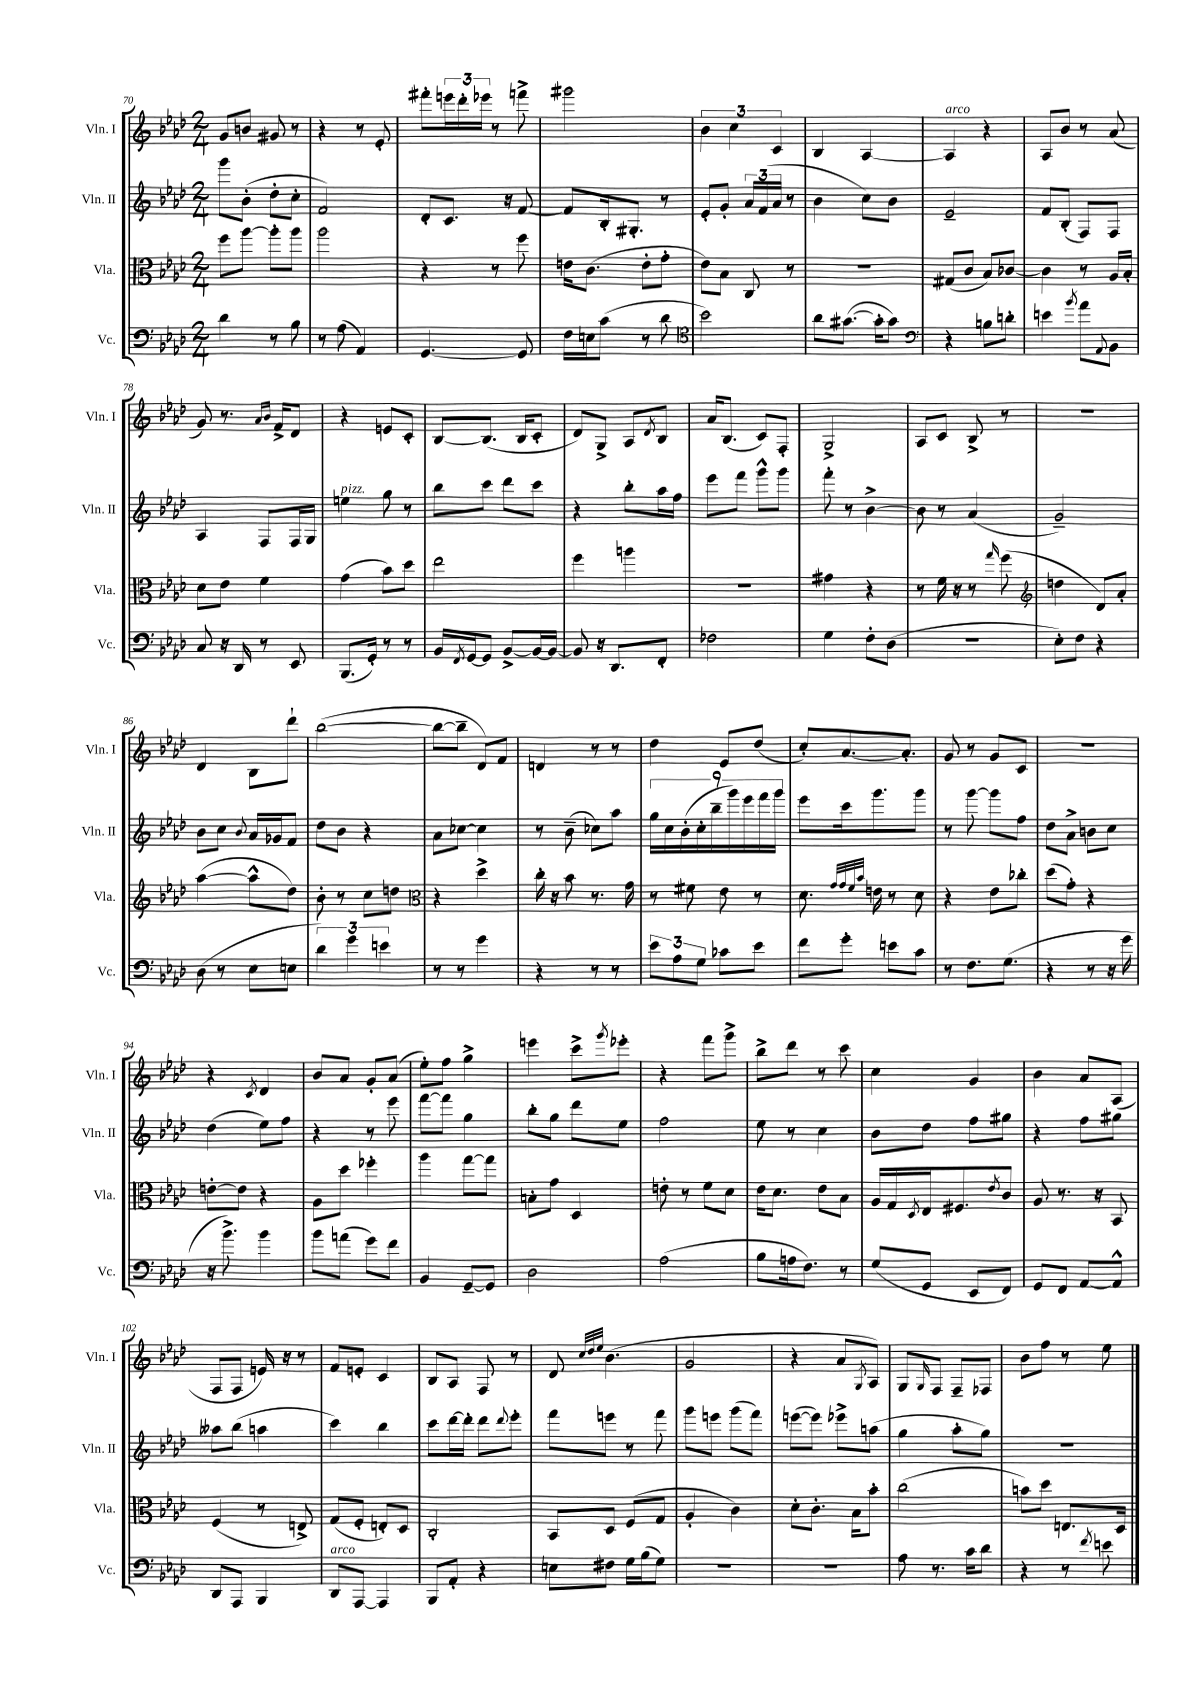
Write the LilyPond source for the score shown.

<<
\new StaffGroup <<
\new Staff = "s0" \with { instrumentName = "Vln. I" shortInstrumentName = "Vln. I" } {
    \clef treble \key aes \major \numericTimeSignature \time 2/4
    g'8 b'8 gis'8 r8 |
    r4 r8 ees'8-. |
    fis'''8-. \tuplet 3/2 { e'''16 des'''16-. ees'''16 } r8 f'''8-> |
    gis'''2 |
    \tuplet 3/2 { bes'4 c''4 c'4 } |
    bes4 aes4~ |
    aes4^\markup { \italic "arco" } r4 |
    aes8 bes'8 r8 aes'8( |
    g'8) r8. \grace { aes'16 bes'16 } f'16-> des'8 |
    r4 e'8 c'8-. |
    bes8~ bes8.( bes16 c'8-. |
    des'8) g8-> aes8 \acciaccatura { des'8 } bes8 |
    aes'16 bes8.( c'8) f8-. |
    g2-> |
    aes8 c'8 bes8-> r8 |
    R2 |
    des'4 bes8 des'''8-! |
    bes''2~( |
    bes''8~ bes''8-- des'8) f'8 |
    d'4 r8 r8 |
    des''4 ees'8 des''8( |
    c''8-.) aes'8.~ aes'8.-. |
    g'8 r8 g'8 c'8 |
    R2 |
    r4 \acciaccatura { c'8 } des'4 |
    bes'8 aes'8 g'8-. aes'8( |
    ees''8-.) f''8 g''4-> |
    e'''4 c'''8-> \acciaccatura { g'''8 } ees'''8-. |
    r4 f'''8 g'''8-> |
    bes''8-> des'''8 r8 c'''8 |
    c''4 g'4 |
    bes'4 aes'8 aes8( |
    f8 f8 e'16) r16 r8 |
    f'8 e'8-. c'4 |
    bes8 aes8 f8 r8 |
    des'8 \grace { c''32 des''32 ees''32 } bes'4.( |
    g'2 |
    r4 aes'8 \acciaccatura { g8 } aes8) |
    g8 \grace { g16 } f8 f8-- fes8 |
    bes'8 f''8 r8 ees''8 \bar "|." |
}
\new Staff = "s1" \with { instrumentName = "Vln. II" shortInstrumentName = "Vln. II" } {
    \clef treble \key aes \major \numericTimeSignature \time 2/4
    g'''8 bes'8-.( des''8-. c''8-. |
    f'2) |
    des'8-. c'8. r16 f'8~ |
    f'8 bes16-. gis8.-. r8 |
    ees'8-. g'8-. \tuplet 3/2 { aes'16 f'16( aes'16 } r8 |
    bes'4 c''8) bes'8 |
    ees'2-- |
    f'8 bes8-.( f8) f8 |
    aes4 f8 f16 g16 |
    e''4^\markup { \italic "pizz." } g''8 r8 |
    bes''8 c'''8 des'''8 c'''8 |
    r4 bes''8-. aes''16 f''16 |
    ees'''8 f'''8 g'''8-^ g'''8 |
    f'''8-. r8 bes'4~-> |
    bes'8 r8 aes'4( |
    g'2--) |
    bes'8 c''8 \appoggiatura { bes'8 } aes'16 ges'16 f'8 |
    des''8 bes'8 r4 |
    aes'8 ces''8~ ces''4 |
    r8 bes'8--( ces''8) aes''8 |
    \tuplet 9/8 { g''16 c''16 bes'16-.( c''16-. bes''16-- g'''16) ees'''16 f'''16 g'''16 } |
    ees'''8 c'''16 g'''8. g'''8 |
    r8 g'''8~ g'''8 f''8 |
    des''8 aes'8-> b'8 c''8 |
    des''4( ees''8) f''8 |
    r4 r8 ees'''8 |
    f'''8~ f'''8 g''4 |
    bes''8-. g''8 des'''8 ees''8 |
    f''2 |
    ees''8 r8 c''4 |
    bes'8 des''8 f''8 gis''8 |
    r4 f''8 gis''8 |
    aeses''8 bes''8( a''4 |
    c'''4) bes''4 |
    c'''8 des'''16~ des'''16-. des'''8 \appoggiatura { des'''8 } ees'''8-. |
    f'''8 e'''8 r8 f'''8 |
    g'''8 e'''8 g'''8( f'''8) |
    e'''8~( e'''8) ees'''8-> a''8( |
    g''4 aes''8-. g''8) |
    R2 \bar "|." |
}
\new Staff = "s2" \with { instrumentName = "Vla." shortInstrumentName = "Vla." } {
    \clef alto \key aes \major \numericTimeSignature \time 2/4
    f''8 aes''8~ aes''8-. aes''8 |
    aes''2 |
    r4 r8 f''8 |
    e'16 c'8.( e'8-. g'8-. |
    ees'8) bes8 c8 r8 |
    R2 |
    gis8( c'8 bes8) ces'8~ |
    ces'4 r8 aes16 bes16-. |
    des'8 ees'8 f'4 |
    g'4( bes'8) des''8 |
    ees''2 |
    f''4 a''4 |
    R2 |
    gis'4 r4 |
    r8 f'16 r16 r8 \grace { g''16 } f''8( |
    \clef treble d''4 des'8) aes'8-. |
    aes''4~( aes''8-^ des''8) |
    bes'8-. r8 c''8 d''8 |
    \clef alto r4 des''4-> |
    c''16-. r16 bes'8 r8. g'16 |
    r8 fis'8 ees'8 r8 |
    des'8. \grace { g'32 g'32 f'32 bes'32 } e'16 r8 des'8 |
    r4 ees'8 ces''8-. |
    des''8( g'8-.) r4 |
    e'8~-. e'8 r4 |
    aes8 des''8 fes''4-. |
    aes''4 g''8~ g''8 |
    b8-. g'8 des4 |
    e'8-. r8 f'8 des'8 |
    ees'16 des'8. ees'8 bes8 |
    aes16 g16 \acciaccatura { des8 } ees16 fis8. \acciaccatura { ees'8 } c'8 |
    aes8 r8. r16 bes,8 |
    f4( r8 e8->) |
    g8( f8-. e8-.) des8 |
    c2-. |
    bes,8 des8 f8( g8 |
    aes4-. c'4) |
    des'8-. c'8.-. bes16 bes'8-. |
    c''2( |
    b'8) des''8 e8. des16 \bar "|." |
}
\new Staff = "s3" \with { instrumentName = "Vc." shortInstrumentName = "Vc." } {
    \clef bass \key aes \major \numericTimeSignature \time 2/4
    des'4 r8 bes8 |
    r8 aes8( aes,4) |
    g,4.~ g,8 |
    f16 e16 c'8( r8 des'8 |
    \clef tenor bes'2) |
    aes'8 gis'8.~( gis'16-. gis'8) |
    \clef bass r4 b8 d'8-. |
    e'4 \acciaccatura { bes'8 } aes'8 \appoggiatura { aes,8 } bes,8 |
    c8 r16 des,16 r8 ees,8 |
    bes,,8.( g,16-.) r8 r8 |
    bes,16 \acciaccatura { f,8 } g,16~ g,8 bes,8~-> bes,16~ bes,16~ |
    bes,8 r16 des,8. f,8-. |
    fes2 |
    g4 f8-. des8( |
    R2 |
    ees8-.) f8 r4 |
    des8( r8 ees8 e8 |
    \tuplet 3/2 { des'4) g'4 e'4 } |
    r8 r8 g'4 |
    r4 r8 r8 |
    \tuplet 3/2 { ees'8 aes8 g8 } ces'8 ees'8 |
    f'8 g'8-. e'8 c'8 |
    r8 f8. g8.( |
    r4 r8 r16 g'16 |
    r16 bes'8.->) bes'4 |
    bes'8 a'8( g'8) f'8 |
    bes,4 g,8~-- g,8 |
    des2 |
    aes2( |
    bes8 a16 f8.) r8 |
    g8( g,8 ees,8 f,8) |
    g,8 f,8 aes,8~ aes,8-^ |
    des,8 aes,,8 bes,,4 |
    des,8^\markup { \italic "arco" } aes,,8~ aes,,4 |
    bes,,8 aes,8-. r4 |
    e8 fis8 g16 bes16( g8) |
    R2 |
    R2 |
    aes8 r8. c'16 des'8 |
    r4 r8 \acciaccatura { f'8 } e'8 \bar "|." |
}
>>
>>
\layout { \context { \Score currentBarNumber = #70 } }
